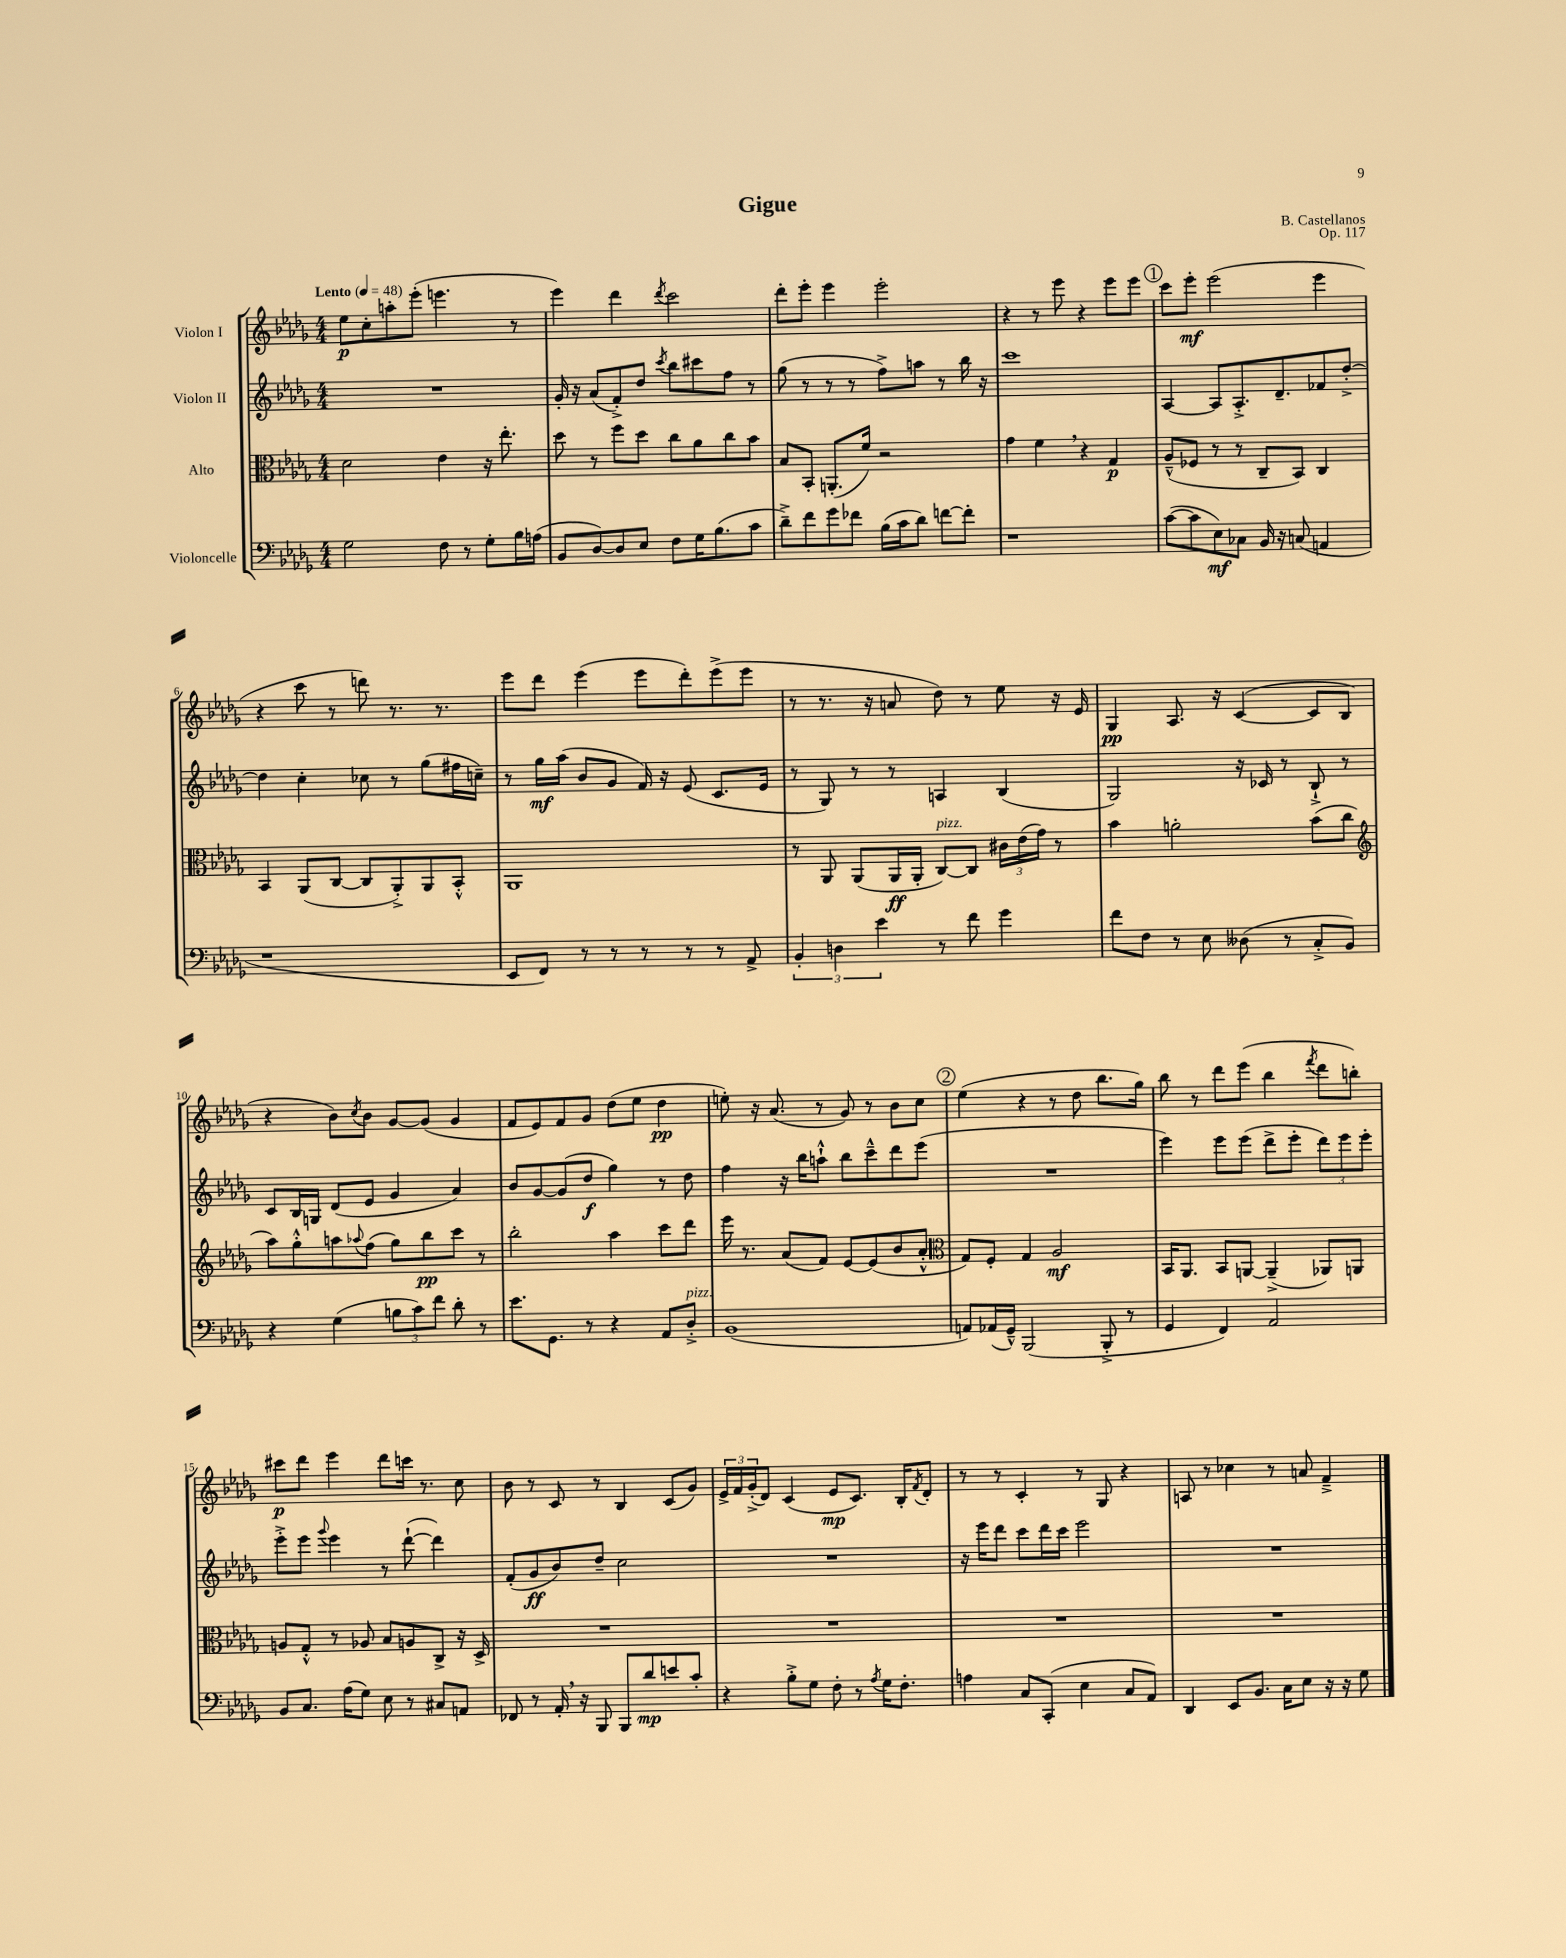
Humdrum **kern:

**kern	**kern	**kern	**kern
*staff4	*staff3	*staff2	*staff1
*clefF4	*clefC3	*clefG2	*clefG2
*k[b-e-a-d-g-]	*k[b-e-a-d-g-]	*k[b-e-a-d-g-]	*k[b-e-a-d-g-]
*M4/4	*M4/4	*M4/4	*M4/4
*MM48	*MM48	*MM48	*MM48
2G-	2d-	1r	8ee-
.	.	.	8cc'
.	.	.	8aa'
.	.	.	(8eee-'
8F	4e-	.	4.eee
8r	.	.	.
8G-'	16r	.	.
.	8.ee-'	.	.
16B-	.	.	8r
(16A	.	.	.
=	=	=	=
8BB-	8dd-	16g-'	4eee-)
.	.	16r	.
[8D-)	8r	(8a-	.
8D-]	8ff	8f'^)	4ddd-
8E-	8dd-	8dd-	.
.	.	8qccc	8qddd-
8F	8cc	8bb-	2ccc
16G-	8a-	8ccc#	.
(8.B-	.	.	.
.	8cc	8ff	.
8c	8b-	8r	.
=	=	=	=
8d-~^)	8B-	(8gg-	8ddd-'
8f	8BB-'	8r	8eee-'
8g-	(8.AA'	8r	4eee-
8f-	.	8r	.
.	16f)	.	.
(16B-	2r	8ff^)	2eee-'
16c	.	.	.
8d-)	.	8aa	.
[8f	.	8r	.
8f']	.	16bb-	.
.	.	16r	.
=	=	=	=
1r	4g-	1ccc	4r
.	4f	.	8r
.	.	.	8eee-
.	4r	.	4r
.	4G-	.	8eee-
.	.	.	8eee-
=	=	=	=
([8c	(8A-~^^	[4A-	8ccc
8c]	8F-	.	8eee-'
8E-)	8r	8A-]	(2eee-
8C-	8r	8.A-'^	.
16BB-	8C~	.	.
16r	.	8.d-~	.
(8C	8BB-)	.	.
4AA	4C	8f-	4eee-
.	.	[8dd-'^	.
=	=	=	=
1r	4BB-	4dd-]	4r
.	(8AA-	4cc'	8ccc
.	[8C	.	8r
.	8C]	8cc-	8ddd)
.	8AA-'^)	8r	8.r
.	8AA-	(8gg-	.
.	.	.	8.r
.	8BB-'^^	16ff#	.
.	.	16cc~)	.
=	=	=	=
8EE-	1AA-	8r	8eee-
8FF)	.	16gg-	8ddd-
.	.	(16aa-	.
8r	.	8b-	(4eee-
8r	.	8g-	.
8r	.	16f)	8eee-
.	.	16r	.
8r	.	(8e-	8ddd-')
8r	.	8.c	(8eee-^
8AA-^	.	.	8eee-
.	.	16e-	.
=	=	=	=
6BB-'	8r	8r	8r
.	8AA-	8G-)	8.r
6D	.	.	.
.	(8AA-	8r	.
.	.	.	16r
6e-	.	.	.
.	16AA-	8r	8a
.	16AA-'	.	.
8r	[8C)	4A	8dd-)
8f	8C]	.	8r
4g-	24c#	(4B-	8ee-
.	(24e-	.	.
.	24g-)	.	.
.	8r	.	16r
.	.	.	16e-
=	=	=	=
8f	4b-	2G-)	4G-
8F	.	.	.
8r	2a'	.	8.A-
8E-	.	.	.
.	.	.	16r
(8D--	.	16r	([4c
.	.	16c-	.
8r	.	8r	.
8C'^	(8b-	8B-`^	8c]
8BB-)	8cc	8r	8B-
=	=	=	=
*	*clefG2	*	*
4r	8aa-)	8c	4r
.	8gg-'^^	16B-	.
.	.	16G	.
(4G-	8aa	(8d-	8b-)
.	8qqaa-	.	8qcc
.	(8ff	8e-	8b-
12B	8gg-)	4g-	[8g-
12c)	.	.	.
.	8bb-	.	(8g-]
12f	.	.	.
8d-'	8ccc	4a-)	4g-
8r	8r	.	.
=	=	=	=
8.e-	2bb-'	8b-	8f
.	.	[8g-	8e-)
8.GG-	.	.	.
.	.	(8g-]	8f
8r	.	8dd-	8g-
4r	4aa-	4gg-)	(8dd-
.	.	.	8ee-
8AA-	8ccc	8r	4dd-
8D-'^	8ddd-	8dd-	.
=	=	=	=
(1BB-	16eee-	4ff	8ee')
.	8.r	.	.
.	.	.	16r
.	.	.	(8.a-
.	(8a-	16r	.
.	.	16bb-	.
.	8f)	8aa`^^	8r
.	[8e-	8bb-	8g-)
.	(8e-]	8ccc~^^	8r
.	8b-	8ddd-	8b-
.	8a-'^^	(8eee-	8cc
=	=	=	=
*	*clefC3	*	*
8AA)	8G-)	1r	(4ee-
(16AA-	8F'	.	.
16GG-~^^)	.	.	.
(2BBB-	4G-	.	4r
.	2A-	.	8r
.	.	.	8dd-
8BBB-'^	.	.	8.bb-
8r	.	.	.
.	.	.	16gg-)
=	=	=	=
4GG-	16BB-	4eee-)	8bb-
.	8.AA-	.	.
.	.	.	8r
4FF)	8BB-	8eee-	8ddd-
.	[8AA	(8eee-	(8eee-
2AA-	(4AA~^]	8ddd-^	4bb-
.	.	8eee-'	.
.	.	.	8qfff
.	8AA-)	12ddd-)	8ddd-
.	.	12eee-	.
.	8AA	.	8bb')
.	.	12eee-'	.
=	=	=	=
8BB-	8A	8eee-'^	8ccc#
8.C	8G-'^^	8eee-	8ddd-
.	.	8qqggg-	.
.	8r	4eee-	4eee-
(16A-	.	.	.
8G-)	8A-	.	.
8E-	8B-	8r	8ddd-
8r	8A	([8ddd-`	16ccc
.	.	.	8.r
8C#	8C^	4ddd-])	.
8AA	16r	.	8cc
.	16D-^	.	.
=	=	=	=
8FF-	1r	(8f'	8b-
8r	.	8g-	8r
16AA-'	.	8b-)	8c
16r	.	.	.
8BBB-	.	8dd-~	8r
8BBB-	.	2cc	4B-
8d-	.	.	.
8e	.	.	(8c
8c'	.	.	8g-)
=	=	=	=
4r	1r	1r	24e-^
.	.	.	24f
.	.	.	(24g-'^
.	.	.	8d-)
8B-'^	.	.	(4c
8G-	.	.	.
8F'	.	.	8e-
8r	.	.	8.c)
8qA-	.	.	.
16G-	.	.	.
8.F'	.	.	16B-'
.	.	.	8qf
.	.	.	8d-'
=	=	=	=
4A	1r	16r	8r
.	.	16eee-	.
.	.	8ddd-	8r
8C	.	8ccc	4c'
(8CC'	.	16ddd-	.
.	.	16ccc	.
4E-	.	2eee-	8r
.	.	.	8G-
8C	.	.	4r
8AA-)	.	.	.
=	=	=	=
4DD-	1r	1r	8A
.	.	.	8r
8EE-	.	.	4cc-
8.BB-	.	.	.
.	.	.	8r
16C	.	.	.
8E-	.	.	8a
16r	.	.	4f~^
16r	.	.	.
8G-	.	.	.
==	==	==	==
*-	*-	*-	*-
